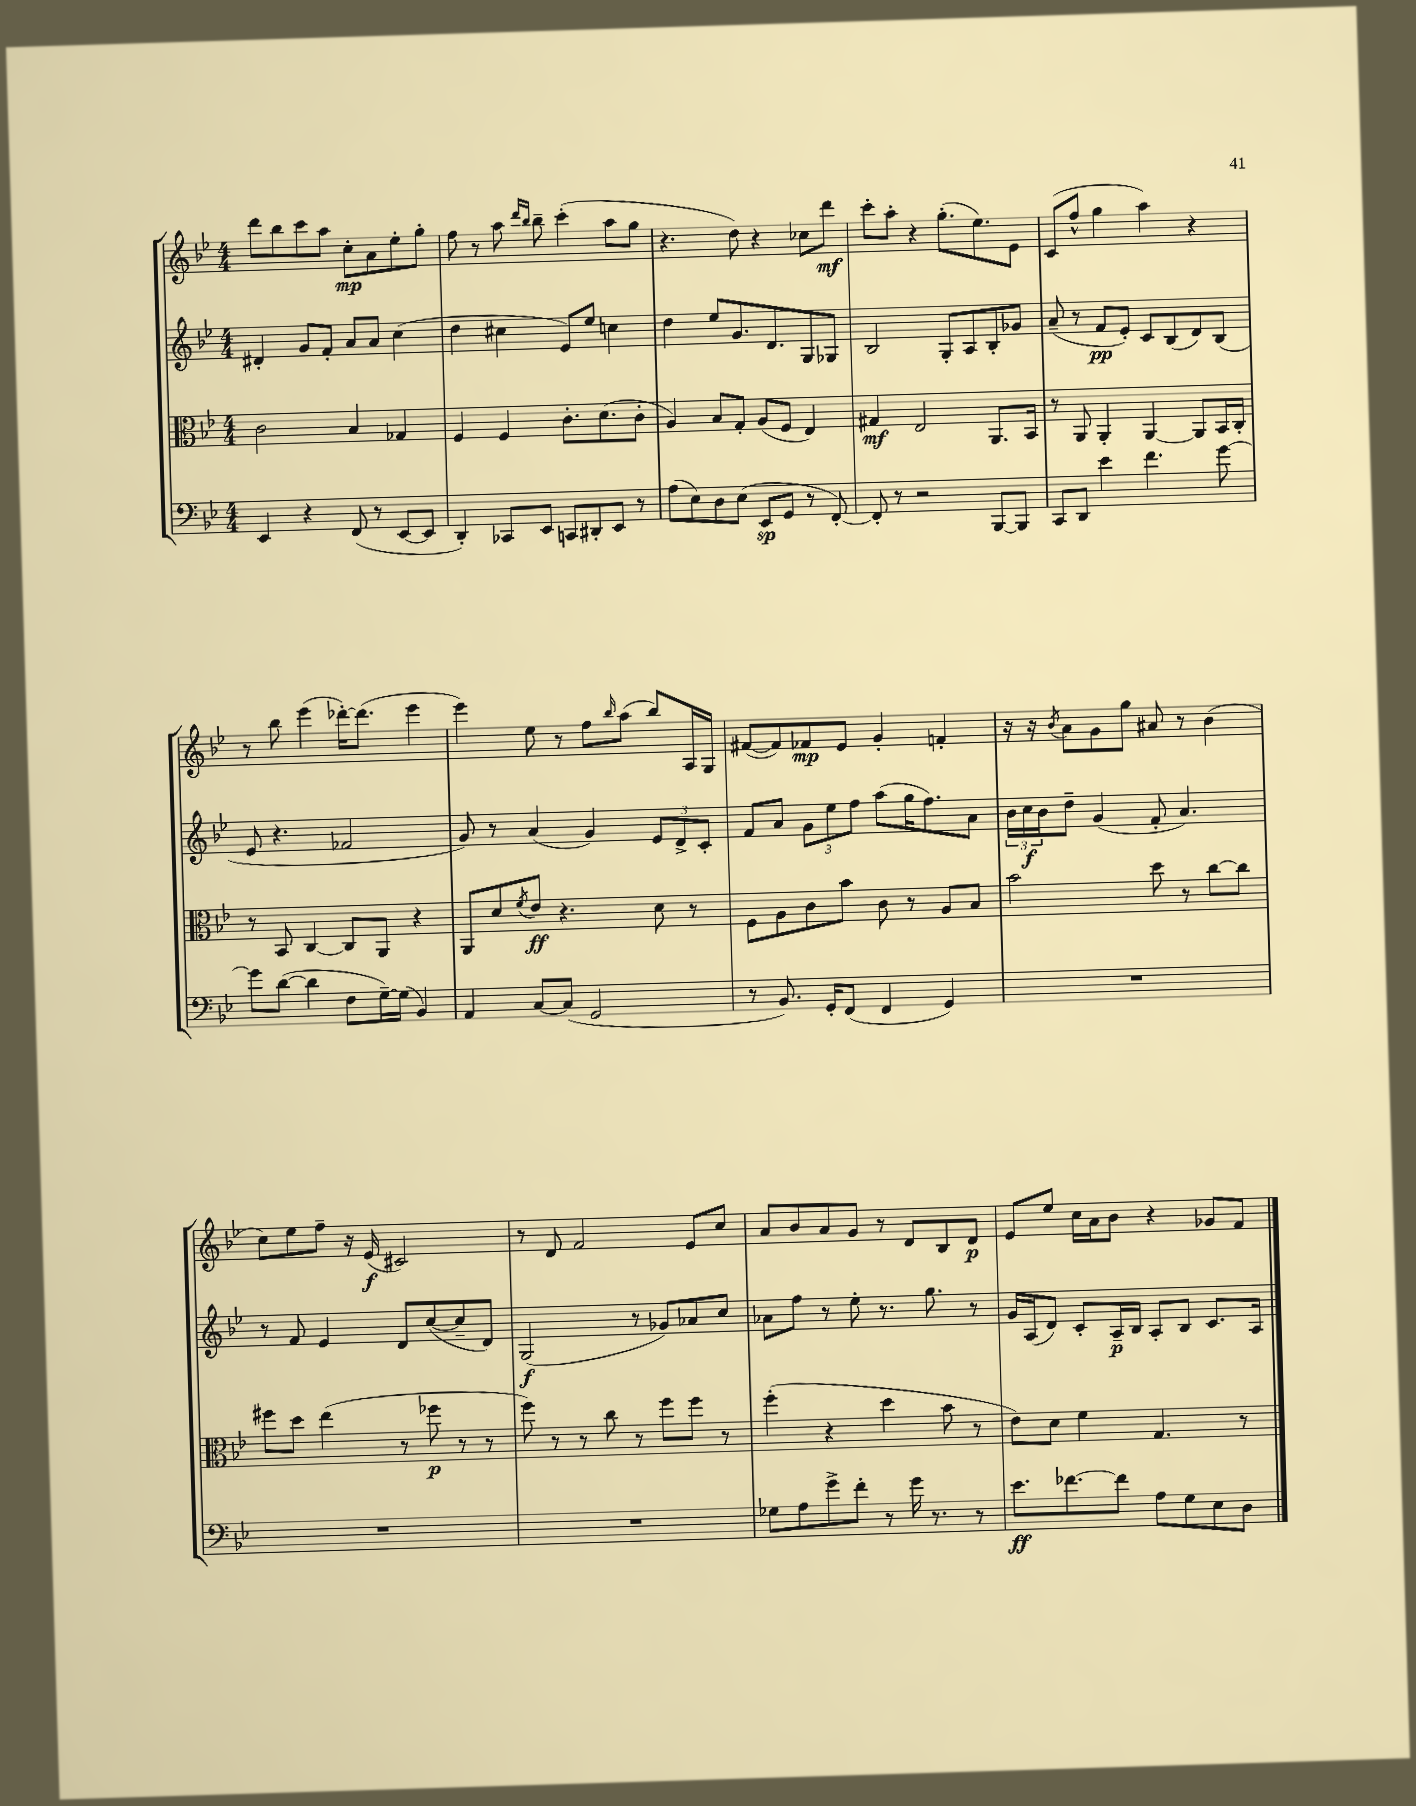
<<
\new StaffGroup <<
\new Staff = "s0" {
    \clef treble \key bes \major \numericTimeSignature \time 4/4
    d'''8 bes''8 c'''8 a''8 c''8-.\mp a'8 ees''8-. g''8-. |
    f''8 r8 a''8 \grace { d'''16 bes''16 } bes''8-- c'''4-.( a''8 g''8 |
    r4. d''8) r4 ces''8 d'''8\mf |
    c'''8-. a''8-. r4 g''8.-.( ees''8.) ees'8 |
    c'8( f''8-^ g''4 a''4) r4 |
    r8 bes''8 ees'''4( des'''16~-.) des'''8.( ees'''4 |
    ees'''4) ees''8 r8 f''8 \grace { bes''16 } a''8( bes''8) a16 g16 |
    fis'8~( fis'8) fes'8\mp ees'8 g'4-. f'4-. |
    r16 r16 \acciaccatura { bes'8 } a'8 g'8 g''8 ais'8 r8 bes'4( |
    c''8) ees''8 f''8-- r16 ees'16\f( cis'2) |
    r8 d'8 f'2 ees'8 c''8 |
    a'8 bes'8 a'8 g'8 r8 d'8 bes8 d'8\p |
    ees'8 ees''8 c''16 a'16 bes'8 r4 ges'8 f'8 \bar "|." |
}
\new Staff = "s1" {
    \clef treble \key bes \major \numericTimeSignature \time 4/4
    dis'4-. g'8 f'8-. a'8 a'8 c''4( |
    d''4 cis''4 ees'8) ees''8 c''4 |
    d''4 ees''8 g'8. d'8. g8 ges8 |
    bes2 g8-. a8 bes8-. ges'8 |
    a'8--( r8 f'8\pp ees'8-.) c'8 bes8( d'8) bes8( |
    ees'8 r4. fes'2 |
    g'8) r8 a'4( g'4) \tuplet 3/2 { ees'8 d'8-> c'8-. } |
    f'8 a'8 \tuplet 3/2 { g'8 ees''8 f''8 } a''8( g''16 f''8.) a'8 |
    \tuplet 3/2 { bes'16 c''16\f bes'16 } d''8-- g'4( f'8-. a'4.) |
    r8 f'8 ees'4 d'8 c''8~( c''8-- d'8) |
    g2\f( r8 ges'8) aes'8 c''8 |
    aes'8 f''8 r8 ees''8-. r8. g''8. r8 |
    g'16 a16( d'8) c'8-. a16--\p bes16 a8-. bes8 c'8. a16 \bar "|." |
}
\new Staff = "s2" {
    \clef alto \key bes \major \numericTimeSignature \time 4/4
    c'2 bes4 ges4 |
    f4 f4 c'8.-. d'8.( c'8-. |
    a4) bes8 g8-. a8( f8 ees4) |
    gis4\mf ees2 a,8. bes,16 |
    r8 a,8 a,4-. a,4~ a,8 bes,16 c16-. |
    r8 bes,8 c4~ c8 a,8 r4 |
    a,8 d'8 \acciaccatura { f'8 } ees'8\ff r4. d'8 r8 |
    f8 a8 c'8 bes'8 c'8 r8 a8 bes8 |
    bes'2 d''8 r8 c''8~ c''8 |
    fis''8 d''8 ees''4( r8 fes''8\p r8 r8 |
    f''8) r8 r8 c''8 r8 f''8 f''8 r8 |
    f''4-.( r4 d''4 bes'8 r8 |
    ees'8) d'8 f'4 g4. r8 \bar "|." |
}
\new Staff = "s3" {
    \clef bass \key bes \major \numericTimeSignature \time 4/4
    ees,4 r4 f,8( r8 ees,8~ ees,8 |
    d,4-.) ces,8 ees,8 c,8 dis,8-. ees,8 r8 |
    a8( ees8) d8 ees8( ees,8\sp g,8 r8 f,8~-.) |
    f,8-. r8 r2 bes,,8~ bes,,8 |
    c,8 d,8 ees'4 f'4. g'8~ |
    g'8 d'8~( d'4 f8 g16~--) g16( bes,4) |
    a,4 c8~ c8( g,2 |
    r8 bes,8.) g,16-. f,8( f,4 g,4) |
    R1 |
    R1 |
    R1 |
    ges8 a8 g'8-> f'8-. r8 g'16 r8. r8 |
    ees'8.\ff fes'8.~ fes'8 a8 g8 ees8 d8 \bar "|." |
}
>>
>>
\layout { \context { \Score \remove "Bar_number_engraver" } }
